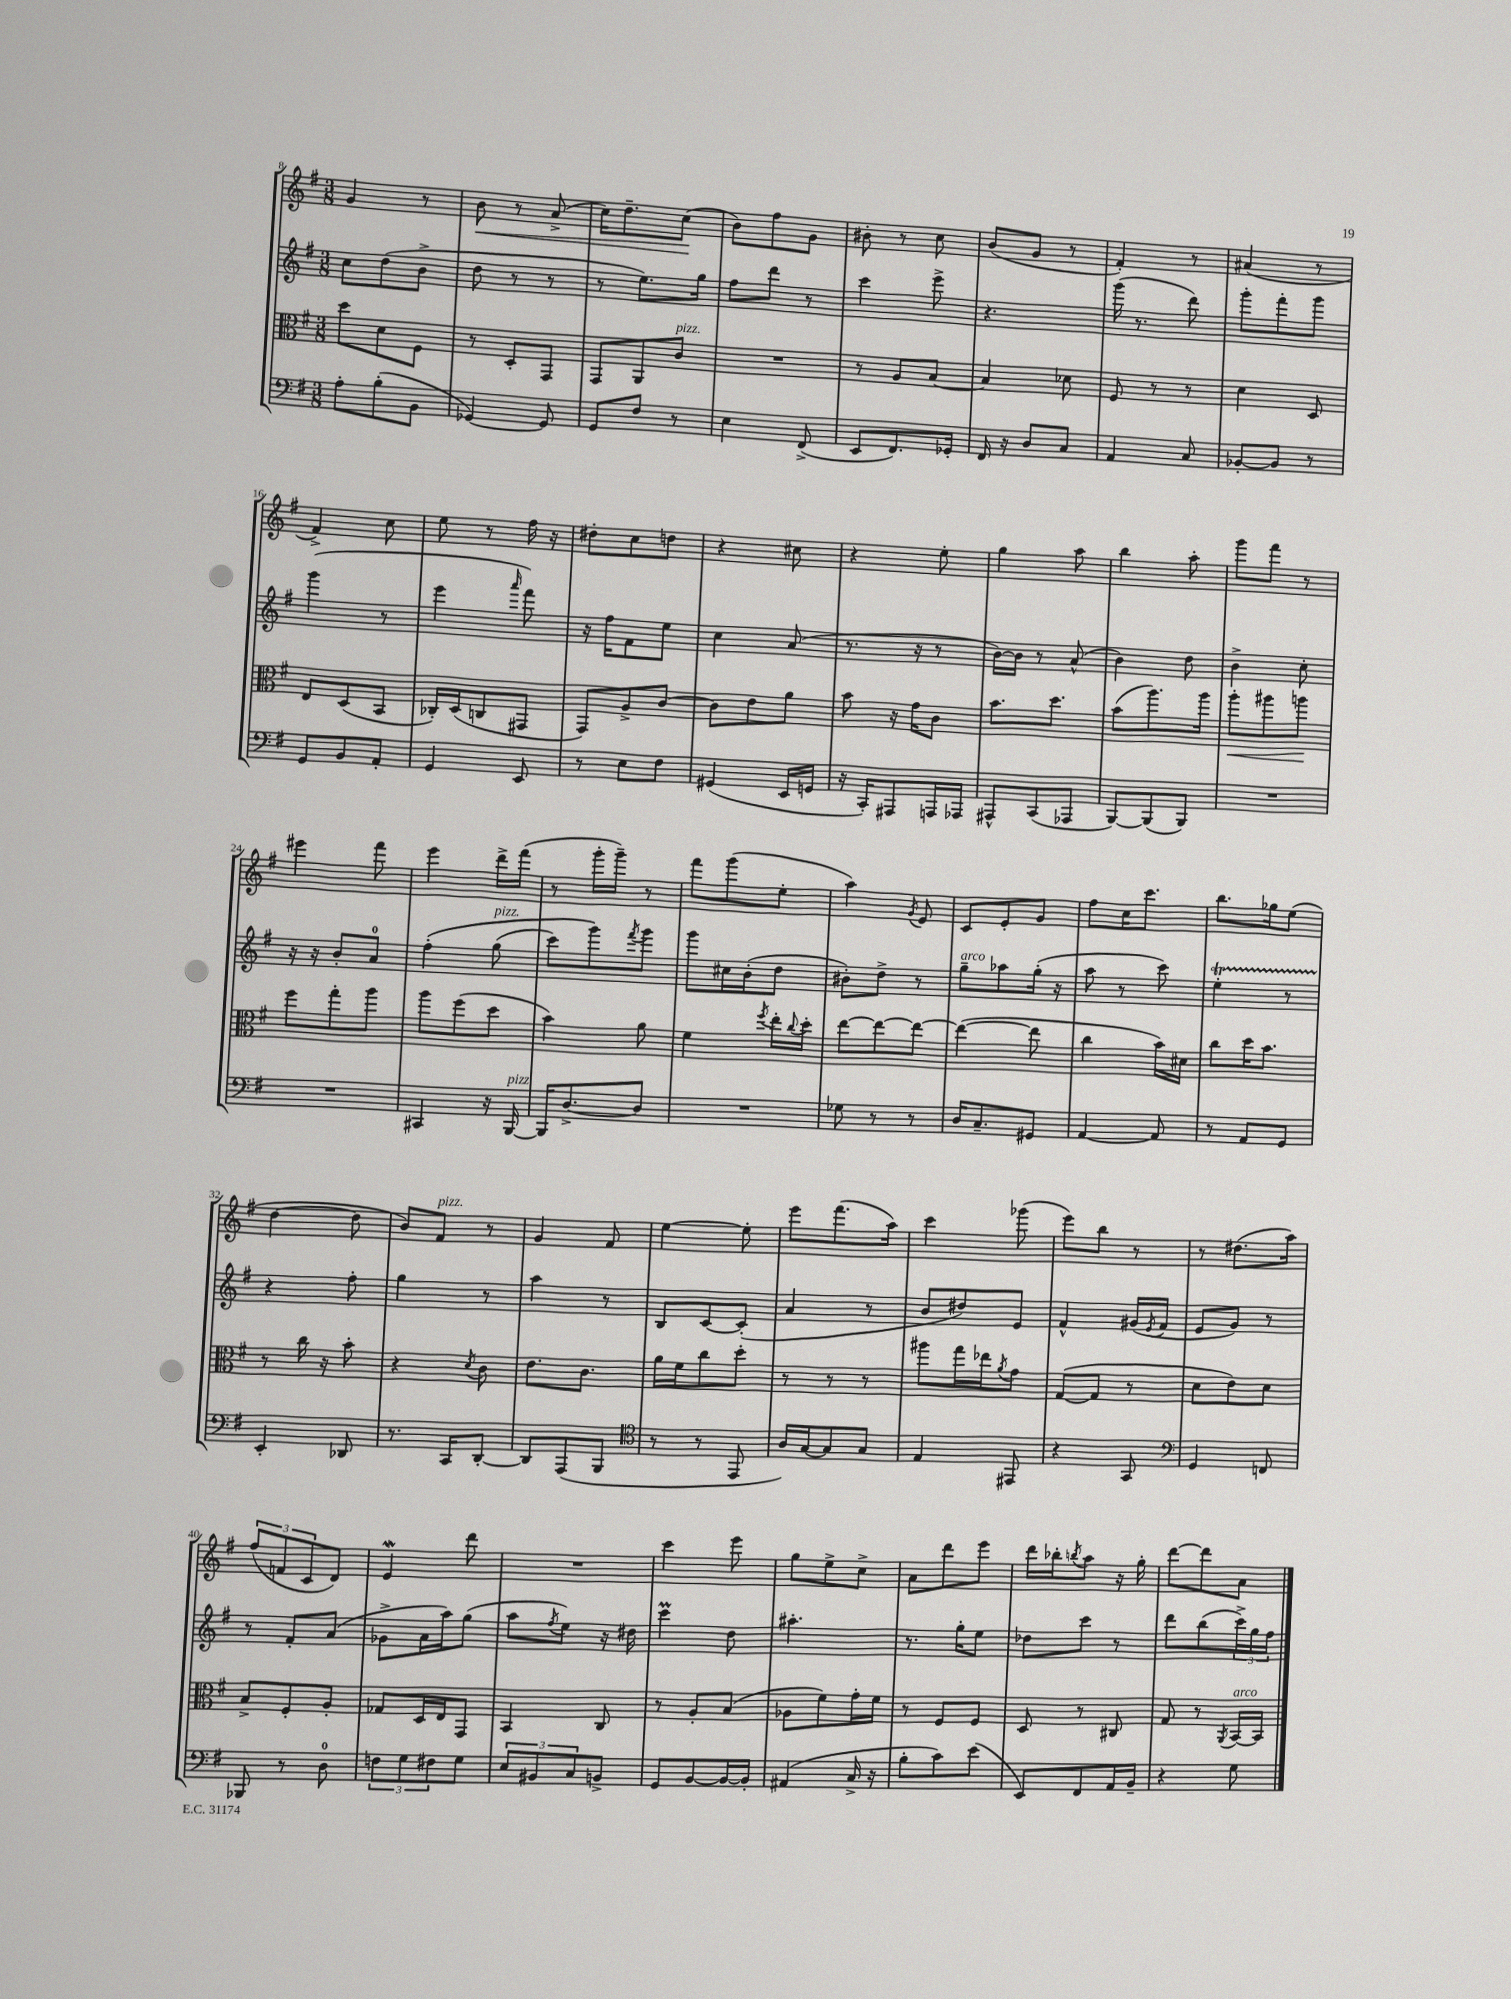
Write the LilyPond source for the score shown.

<<
\new StaffGroup <<
\new Staff = "s0" {
    \clef treble \key g \major \numericTimeSignature \time 3/8
    g'4 r8 |
    b'8\< r8 a'8->( |
    c''16) d''8.-- c''8\!( |
    b'8) fis''8 g'8 |
    bis'8-. r8 c''8 |
    b'8( g'8 r8 |
    fis'4-.) r8 |
    ais'4( r8 |
    fis'4->) c''8 |
    e''8 r8 fis''16 r16 |
    dis''8-. c''8 d''8 |
    r4 cis''8 |
    r4 e''8-. |
    g''4 a''8 |
    b''4 a''8-. |
    g'''8 fis'''8 r8 |
    eis'''4 fis'''8 |
    e'''4 d'''16-> fis'''16( |
    r8 g'''16-. g'''16--) r8 |
    fis'''8 g'''8( e''8-. |
    a''4) \acciaccatura { g'8 } e'8 |
    c'8 e'8-. g'8 |
    fis''8 c''16 c'''8. |
    b''8. ges''16 e''8( |
    d''4~ d''8 |
    b'8) fis'8^\markup { \italic "pizz." } r8 |
    g'4 fis'8 |
    e''4~ e''8-. |
    e'''8 fis'''8.( a''16) |
    c'''4 ges'''8( |
    e'''8) b''8 r8 |
    r8 dis''8.( a''16) |
    \tuplet 3/2 { fis''8( f'8 c'8 } d'8) |
    e'4\mordent d'''8 |
    R4. |
    c'''4 e'''8 |
    g''8 e''8-> c''8-> |
    a'8 d'''8 e'''8 |
    d'''16 bes''16-. \acciaccatura { b''8 } a''8 r16 g''16-. |
    d'''8~ d'''8 a'8 \bar "|." |
}
\new Staff = "s1" {
    \clef treble \key g \major \numericTimeSignature \time 3/8
    c''8 d''8( b'8-> |
    d''8 r8 r8 |
    r8 e''8.) g''16 |
    fis''8 d'''8 r8 |
    c'''4 e'''8-> |
    r4. |
    g'''16( r8. d'''8) |
    g'''8-. fis'''8-. g'''8 |
    g'''4( r8 |
    e'''4 \grace { a'''16 } fis'''8) |
    r16 fis''16 fis'8 e''8 |
    c''4 a'8( |
    r8. r16 r8 |
    b'16~) b'16 r8 a'8-^( |
    b'4) d''8 |
    b'4-> c''8-. |
    r16 r16 b'8-. a'8-0 |
    fis''4-.\( g''8^\markup { \italic "pizz." }( |
    c'''8) g'''8\) \acciaccatura { fis'''8 } g'''8 |
    g'''8 cis''16 b'16-.( d''8 |
    bis'8-.) d''8-> r8 |
    g''8--^\markup { \italic "arco" } aes''8 g''16-.( r16 |
    a''8 r8 c'''8) |
    e''4-.\startTrillSpan r8 |
    r4\stopTrillSpan fis''8-. |
    g''4 r8 |
    a''4 r8 |
    b8 c'8~ c'8-.( |
    a'4 r8 |
    b'8 dis''8) e'8 |
    fis'4-^ gis'16( \acciaccatura { e'8 } fis'16 |
    e'8 g'8) r8 |
    r8 fis'8-. a'8( |
    ges'8-> a'16 a''16) g''8( |
    a''8 \acciaccatura { fis''8 } e''8) r16 dis''16 |
    c'''4\prall d''8 |
    ais''4.-. |
    r8. g''16-. e''8 |
    des''8 c'''8 r8 |
    d'''8 b''8( \tuplet 3/2 { c'''16->) g''16 fis''16 } \bar "|." |
}
\new Staff = "s2" {
    \clef alto \key g \major \numericTimeSignature \time 3/8
    d''8 d'8 fis8 |
    r8 d8-. g,8 |
    g,8 a,8 c'8^\markup { \italic "pizz." } |
    R4. |
    r8 a8 b8~ |
    b4 des'8 |
    fis8 r8 r8 |
    d'4 d8 |
    e8 d8( b,8 |
    ces16-.) d16( c8 gis,8 |
    g,8) a8-> c'8~ |
    c'8 e'8 a'8 |
    b'8 r16 g'16 c'8 |
    b'8. d''8. |
    b'8( a''8.) a''16 |
    a''8-.\< ais''8 a''8\! |
    fis''8 g''8-. a''8 |
    a''8 fis''8( d''8 |
    b'4) a'8 |
    fis'4 \acciaccatura { fis''8 } e''16-. \appoggiatura { c''8 } d''16-. |
    e''8~ e''8~ e''8~ |
    e''4~( e''8 |
    c''4 b'16) dis'16 |
    c''8 d''16 b'8. |
    r8 c''16 r16 b'8-. |
    r4 \acciaccatura { d'8 } c'8 |
    e'8. c'8. |
    a'16 fis'16 c''8 d''8-. |
    r8 r8 r8 |
    ais''8 g''16 ees''16 \acciaccatura { a'8 } g'8 |
    g8~( g8 r8 |
    d'8 e'8) d'8 |
    b8-> fis8-. a8-. |
    ges8 d16 e16 g,8 |
    b,4 c8 |
    r8 a8-. b8( |
    aes8 fis'8) g'16-. fis'16 |
    r8 fis8 fis8 |
    d8 r8 cis8 |
    g8 r8 \acciaccatura { a,8 } b,16~^\markup { \italic "arco" } b,16 \bar "|." |
}
\new Staff = "s3" {
    \clef bass \key g \major \numericTimeSignature \time 3/8
    a8-. b8-.( b,8 |
    ges,4~) ges,8 |
    g,8 fis8 r8 |
    e4 fis,8->( |
    e,8 fis,8.) ges,16-. |
    fis,16 r16 d8 c8 |
    a,4 c8 |
    bes,8~-. bes,8 r8 |
    g,8 b,8 a,8-. |
    g,4 e,8 |
    r8 e8 fis8 |
    gis,4( e,16 g,16 |
    r16 c,16-.) ais,,8 a,,16 aes,,16 |
    ais,,8-^ c,8( aes,,8 |
    b,,8~) b,,8( b,,8) |
    R4. |
    R4. |
    cis,4 r16 b,,16~^\markup { \italic "pizz." } |
    b,,16 d8.~-> d8 |
    R4. |
    ges8 r8 r8 |
    d16 c8.-- gis,8 |
    a,4~ a,8 |
    r8 a,8 g,8 |
    e,4-. des,8 |
    r8. c,16 d,8~-. |
    d,8 a,,8( b,,8 |
    \clef tenor r8 r8 e,8 |
    a16) g16~ g8 g8 |
    e4 eis,8 |
    r4 g,8 |
    \clef bass g,4 f,8 |
    bes,,8 r8 d8-0 |
    \tuplet 3/2 { f8 g8 fis8 } g8 |
    \tuplet 3/2 { e8 bis,8 c8 } b,8-> |
    g,8 b,8~ b,16~ b,16-. |
    ais,4( c16-> r16 |
    b8-. c'8) e'8( |
    e,8) fis,8 a,16 b,16-- |
    r4 g8 \bar "|." |
}
>>
>>
\layout { \context { \Score currentBarNumber = #8 } }
